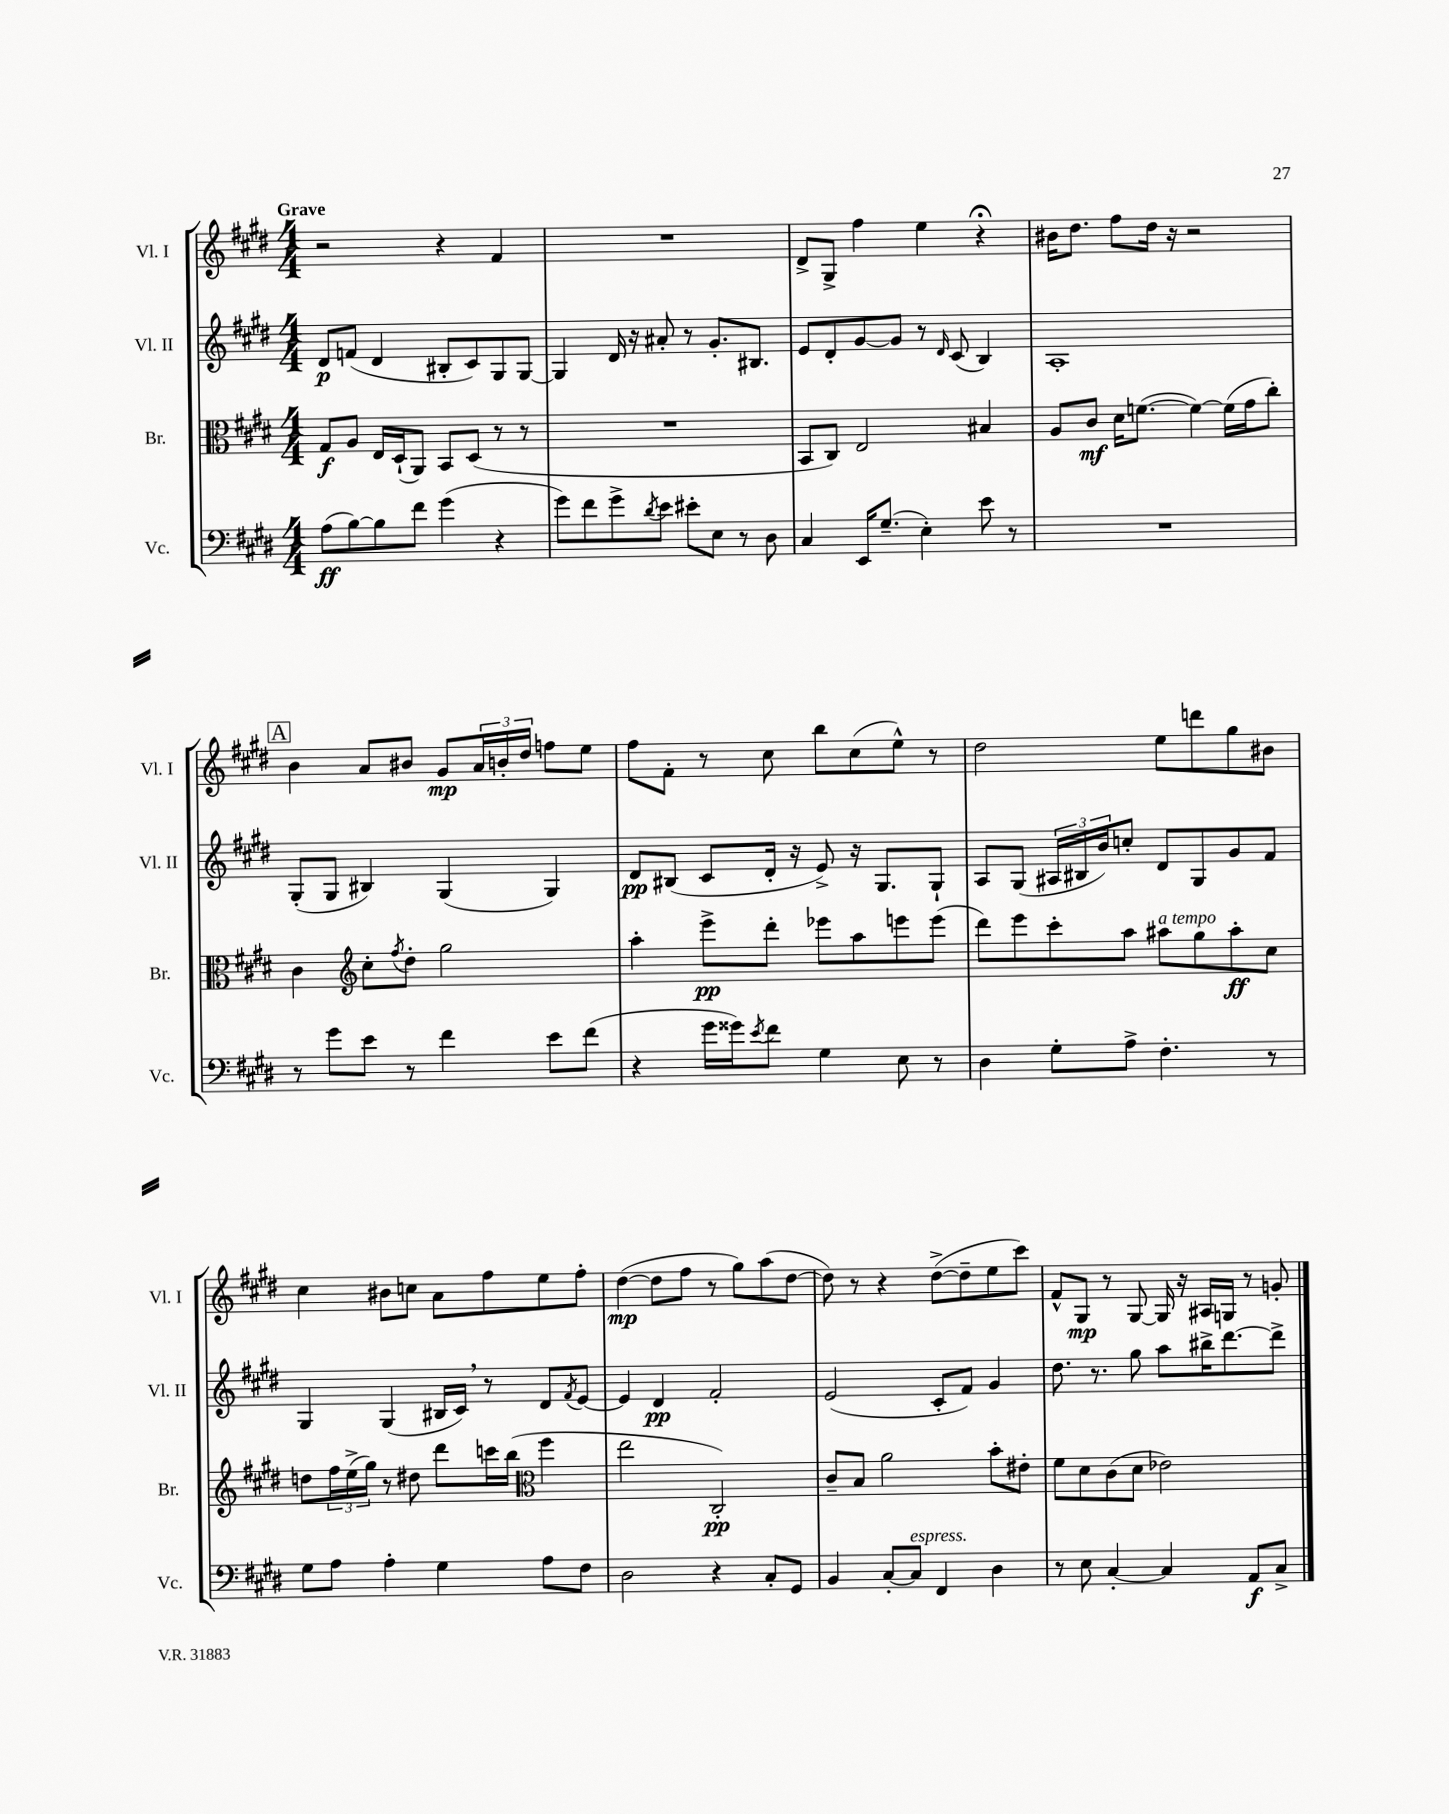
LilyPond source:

<<
\new StaffGroup <<
\new Staff = "s0" \with { instrumentName = "Vl. I" shortInstrumentName = "Vl. I" } {
    \clef treble \key e \major \numericTimeSignature \time 4/4 \tempo "Grave"
    r2 r4 fis'4 |
    R1 |
    dis'8-> gis8-> fis''4 e''4 r4\fermata |
    bis'16 dis''8. fis''8 dis''16 r16 r2 |
    \mark \markup { \box "A" } b'4 a'8 bis'8 gis'8\mp \tuplet 3/2 { a'16 b'16-. dis''16 } f''8 e''8 |
    fis''8 fis'8-. r8 cis''8 b''8 cis''8( e''8-^) r8 |
    dis''2 e''8 d'''8 gis''8 bis'8 |
    cis''4 bis'8 c''8 a'8 fis''8 e''8 fis''8-. |
    dis''4~\mp( dis''8 fis''8 r8 gis''8) a''8( dis''8~ |
    dis''8) r8 r4 dis''8~->( dis''8-- e''8 cis'''8) |
    fis'8-^ gis8\mp r8 gis8~ gis16 r16 ais16 g16 r8 g'8-. \bar "|." |
}
\new Staff = "s1" \with { instrumentName = "Vl. II" shortInstrumentName = "Vl. II" } {
    \clef treble \key e \major \numericTimeSignature \time 4/4
    dis'8\p f'8( dis'4 bis8-. cis'8) gis8 gis8~ |
    gis4 dis'16 r16 ais'8-. r8 gis'8.-. bis8. |
    e'8 dis'8-. gis'8~ gis'8 r8 \grace { dis'16 } cis'8( b4) |
    a1-. |
    \mark \markup { \box "A" } gis8-.( gis8 bis4) gis4( gis4) |
    dis'8\pp bis8( cis'8 dis'16-. r16 e'8->) r16 gis8. gis8-! |
    a8 gis8( \tuplet 3/2 { ais16 bis16 b'16) } c''8-. dis'8 gis8 gis'8 fis'8 |
    gis4 gis4( bis16 cis'16) \breathe r8 dis'8 \acciaccatura { fis'8 } e'8~ |
    e'4 dis'4\pp fis'2-. |
    e'2( cis'8-. fis'8) gis'4 |
    dis''8. r8. gis''8 a''8 bis''16-> dis'''8.~ dis'''8-> \bar "|." |
}
\new Staff = "s2" \with { instrumentName = "Br." shortInstrumentName = "Br." } {
    \clef alto \key e \major \numericTimeSignature \time 4/4
    gis8\f a8 e16 dis16-!( a,8) b,8 dis8( r8 r8 |
    R1 |
    b,8 cis8) e2 bis4 |
    a8 cis'8\mf dis'16 f'8.~( f'4~) f'16( gis'16 cis''8-.) |
    \mark \markup { \box "A" } cis'4 \clef treble cis''8-. \acciaccatura { fis''8 } dis''8-. gis''2 |
    a''4-. e'''8->\pp dis'''8-. ees'''8 a''8 e'''8 e'''8( |
    dis'''8) e'''8 cis'''8-. a''8 ais''8^\markup { \italic "a tempo" } gis''8 ais''8-.\ff cis''8 |
    d''8 \tuplet 3/2 { fis''16 e''16->( gis''16) } r8 dis''8 dis'''8 c'''16 b''16( \clef alto fis''4 |
    e''2 cis2-.\pp) |
    cis'8-- b8 a'2 b'8-. eis'8-. |
    fis'8 dis'8 cis'8( dis'8 ees'2) \bar "|." |
}
\new Staff = "s3" \with { instrumentName = "Vc." shortInstrumentName = "Vc." } {
    \clef bass \key e \major \numericTimeSignature \time 4/4
    a8\ff( b8~) b8 fis'8 gis'4( r4 |
    gis'8) fis'8 gis'8-> \acciaccatura { dis'8 } e'8 eis'8-. e8 r8 dis8 |
    cis4 e,16 gis8.--( e4-.) e'8 r8 |
    R1 |
    \mark \markup { \box "A" } r8 gis'8 e'8 r8 fis'4 e'8 fis'8( |
    r4 gis'16 gisis'16) \acciaccatura { e'8 } fis'8 gis4 e8 r8 |
    dis4 gis8-. a8-> fis4.-. r8 |
    gis8 a8 a4-. gis4 a8 fis8 |
    dis2 r4 cis8-. gis,8 |
    b,4 cis8~-. cis8^\markup { \italic "espress." } fis,4 dis4 |
    r8 e8 cis4~-. cis4 a,8\f cis8-> \bar "|." |
}
>>
>>
\layout { \context { \Score \remove "Bar_number_engraver" } }
